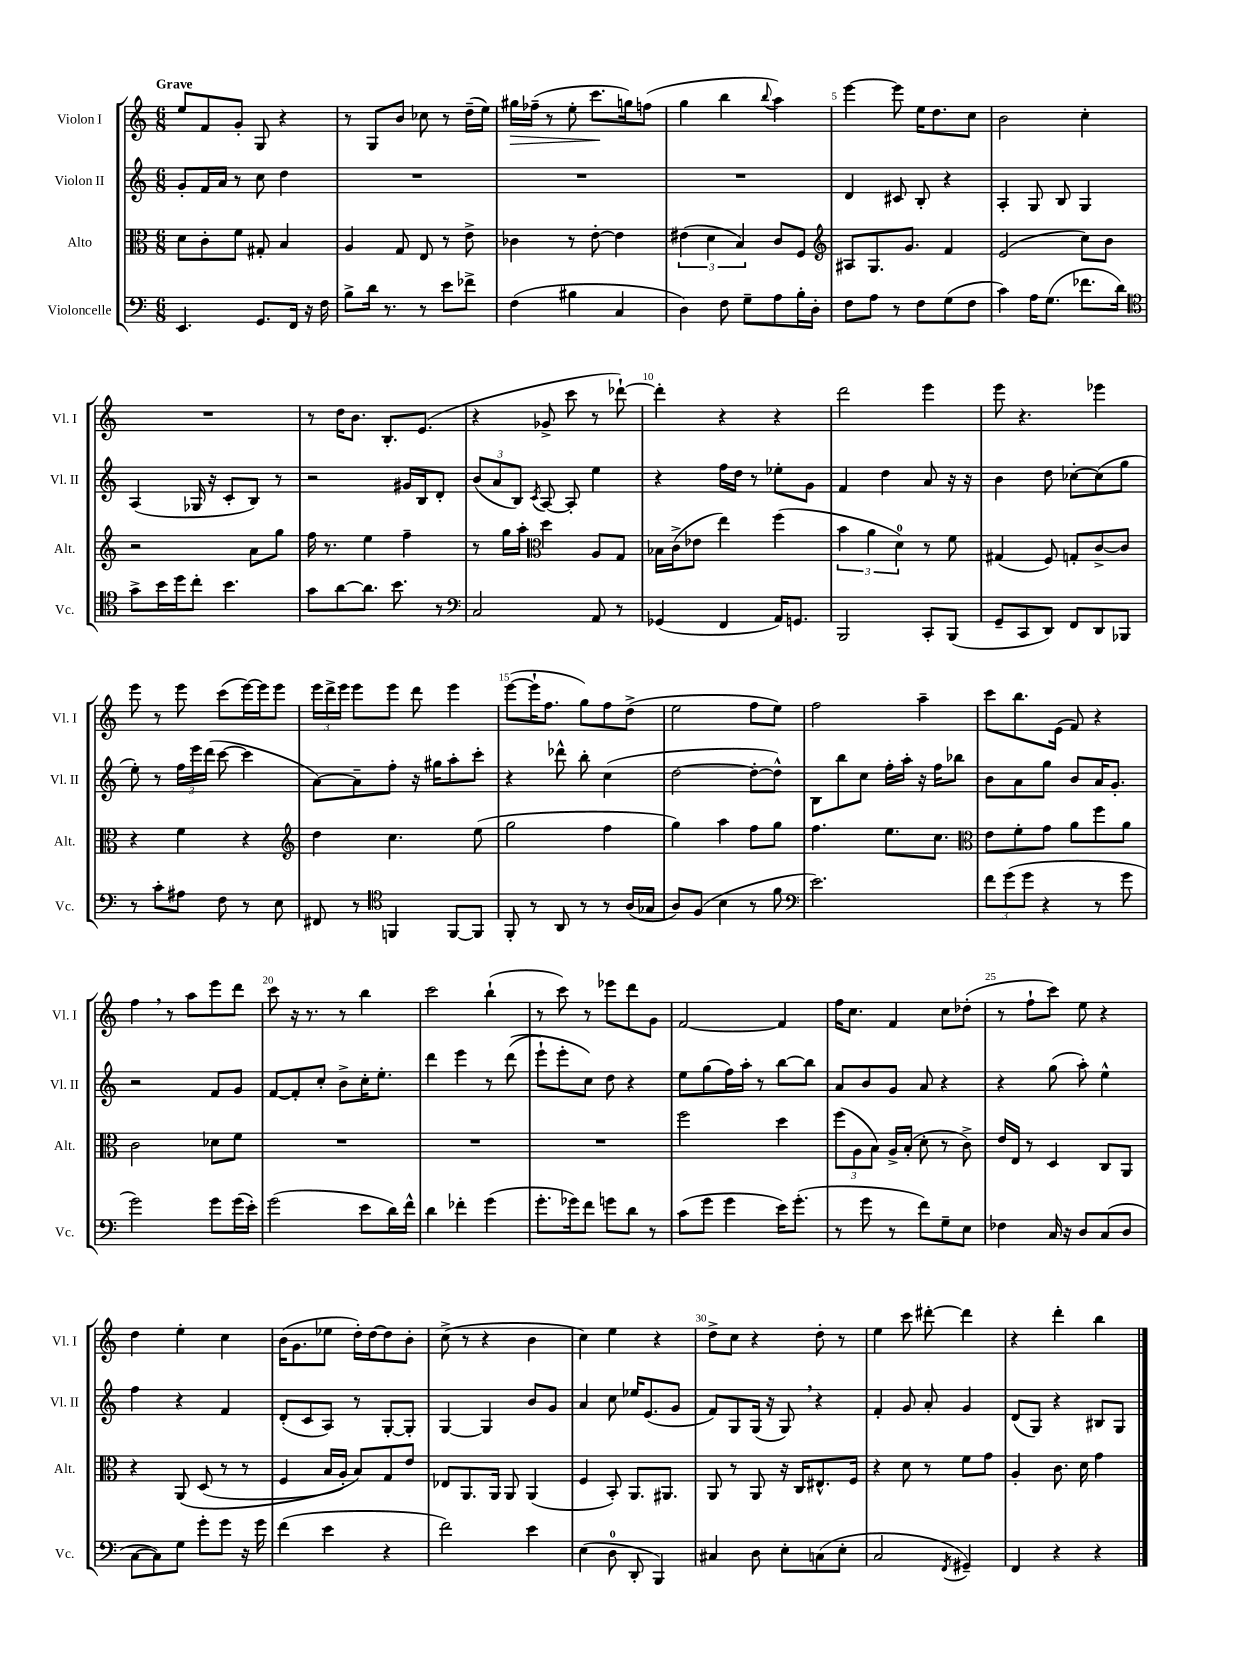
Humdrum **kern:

**kern	**kern	**kern	**kern
*staff4	*staff3	*staff2	*staff1
*clefF4	*clefC3	*clefG2	*clefG2
*k[]	*k[]	*k[]	*k[]
*M6/8	*M6/8	*M6/8	*M6/8
4.EE/	8d\L	8g'/L	8ee/L
.	8c'\	16f/L	8f/
.	.	16a/JJ	.
.	8f\J	8r	8g'/J
8.GG/L	8G#'/	8cc\	8G/
.	4B/	4dd\	4r
16FF/Jk	.	.	.
16r	.	.	.
16F\	.	.	.
=	=	=	=
8B^\L	4A/	2.r	8r
16d\Jk	.	.	8G/L
8.r	.	.	.
.	8G/	.	8b/J
8r	8E/	.	8cc-\
8e\L	8r	.	8r
8f-^\J	8e^\	.	(16dd~\LL
.	.	.	16ee\JJ)
=	=	=	=
(4F\	4c-\	2.r	16gg#\LL
.	.	.	(16ff-~\JJ
.	.	.	8r
4B#\	8r	.	8ee'\
.	[8e'\	.	8.ccc\L
4C/	4e\]	.	.
.	.	.	16gg\k)
.	.	.	(8ff\J
=	=	=	=
4D\)	(6e#\	2.r	4gg\
.	6d\	.	.
8F\	.	.	4bb\
.	6B/)	.	.
8G~\L	.	.	.
.	.	.	8qqbb/
8A\	8c/L	.	4aa\)
16B'\L	8F/J	.	.
16D'\JJ	.	.	.
=	=	=	=
*	*clefG2	*	*
8F\L	8A#/L	4d/	[4eee\
8A\J	8.G/	.	.
8r	.	8c#/	8eee\]
.	8.g/J	.	.
8F\L	.	8B'/	16ee\LK
.	.	.	8.dd\
(8G\	4f/	4r	.
8F\J	.	.	8cc\J
=	=	=	=
4c\)	(2e/	4A'/	2b\
16A\LK	.	8G/	.
(8.G\J	.	.	.
.	.	8B/	.
8.f-\L	8cc\L)	4G/	4cc'\
.	8b\J	.	.
16d\Jk)	.	.	.
=	=	=	=
*clefC4	*	*	*
8g^\L	2r	(4A/	2.r
16b\L	.	.	.
16dd\J	.	.	.
8cc'\J	.	16G-/	.
.	.	16r	.
4.b\	.	8c'/L	.
.	8a\L	8B/J)	.
.	8gg\J	8r	.
=	=	=	=
8g\L	16ff\	2r	8r
.	8.r	.	.
[8a\	.	.	16dd\LK
.	.	.	8.b\J
8.a\]J	4ee\	.	.
.	.	.	8.B'/L
8.b\	.	.	.
.	4ff~\	16g#/LL	.
.	.	16B/J	(8.e/J
8r	.	8d'/J	.
=	=	=	=
*clefF4	*	*	*
2C/	8r	(12b/L	4r
.	.	12a/	.
.	16gg\LL	.	.
.	.	12B/J)	.
.	16aa'\JJ	.	.
*	*clefC3	*	*
.	.	8qc/	.
.	4dd\	[8A/	8g-^/
.	.	8A'/]	8ccc\
8AA/	8A/L	4ee\	8r
8r	8G/J	.	[8ddd-`\)
=	=	=	=
(4GG-/	16B-\LL	4r	4ddd-'\]
.	(16c^\J	.	.
.	8e-\J	.	.
4FF/	4ee\)	16ff\LL	4r
.	.	16dd\JJ	.
.	.	8r	.
16AA/LK)	(4ff\	8ee-'\L	4r
8.GG/J	.	.	.
.	.	8g\J	.
=	=	=	=
2BBB/	6b\	4f/	2ddd\
.	6a\	.	.
.	.	4dd\	.
.	6d\)	.	.
8CC'/L	8r	8a/	4eee\
(8BBB/J	8f\	16r	.
.	.	16r	.
=	=	=	=
8GG~/L	(4G#/	4b\	8eee\
8CC/	.	.	4.r
8DD/J)	8F/)	8dd\	.
8FF/L	8G'/L	[8cc-'\L	.
8DD/	[8c^/	(8cc-\]	4eee-\
8BBB-/J	8c/]J	8gg\J	.
=	=	=	=
8r	4r	8ee'\)	8eee\
8c'\L	.	8r	8r
8A#\J	4f\	24ff\LL	8eee\
.	.	24eee\	.
.	.	(24ddd\JJ	.
8F\	.	[8ccc\	(8ccc\L
8r	4r	4ccc\]	[16eee\L)
.	.	.	16eee\]J
8E\	.	.	8eee\J
=	=	=	=
*	*clefG2	*	*
8FF#/	4dd\	[8a\L)	24eee\LL
.	.	.	24ddd^\
.	.	.	24eee\JJ
8r	.	8a~\]	8eee\L
*clefC4	*	*	*
4FF/	4.cc\	8ff'\J	8eee\J
.	.	16r	8ddd\
.	.	16gg#\LK	.
[8FF/L	.	8aa'\	4eee\
8FF/]J	(8ee\	8ccc'\J	.
=	=	=	=
8FF'/	2gg\	4r	([8eee\L
8r	.	.	16eee`\]K
.	.	.	8.ff\J
8AA/	.	8ddd-^^\	.
8r	.	8bb'\	8gg\L)
8r	4ff\	(4cc\	8ff\
(16A/LL	.	.	(8dd^\J
16G-/JJ	.	.	.
=	=	=	=
8A/L)	4gg\)	[2dd\	2ee\
(8F/J	.	.	.
4B\	4aa\	.	.
8r	8ff\L	8dd'\_L	8ff\L
8f\	8gg\J	8dd^^\]J)	8ee\J)
=	=	=	=
*clefF4	*	*	*
2.e\)	4.ff\	8B\L	2ff\
.	.	8bb\	.
.	.	8cc\J	.
.	8.ee\L	16ff'\LL	.
.	.	16aa'\JJ	.
.	.	16r	4aa~\
.	8.cc\J	16ff\LK	.
.	.	8bb-\J	.
=	=	=	=
*	*clefC3	*	*
12f\L	8e\L	8b\L	8ccc\L
(12g\	.	.	.
.	8f'\	8a\	8.bb\
12g\J	.	.	.
4r	8g\J	8gg\J	.
.	.	.	(16e\Jk
.	8a\L	8b/L	8f/)
8r	8ff\	16a/K	4r
.	.	8.g'/J	.
8g\	8a\J	.	.
=	=	=	=
2g\)	2c\	2r	4ff\
.	.	.	8r
.	.	.	8aa\L
8g\L	8d-\L	8f/L	8eee\
(16g\L	8f\J	8g/J	8ddd\J
16e'\JJ)	.	.	.
=	=	=	=
(2g\	2.r	[8f/L	8ccc\
.	.	8f'/]	16r
.	.	.	8.r
.	.	8cc'/J	.
.	.	8b^\L	8r
8e\L	.	16cc'\K	4bb\
.	.	8.ee'\J	.
16d\L)	.	.	.
16f^^\JJ	.	.	.
=	=	=	=
4d\	2.r	4ddd\	2ccc\
4f-'\	.	4eee\	.
(4g\	.	8r	(4bb`\
.	.	&((8ddd\	.
=	=	=	=
8.g'\L	2.r	8eee`\L)	8r
.	.	8eee'\	8ccc\)
16g-\k)	.	.	.
8f\J	.	8cc\J&)	8r
8g\L	.	8dd\	8eee-\L
8d\J	.	4r	8ddd\
8r	.	.	8g\J
=	=	=	=
(8c\L	2ff\	8ee\L	[2f/
8g\J	.	(8gg\	.
4g\	.	16ff\L)	.
.	.	16aa'\JJ	.
.	.	8r	.
16e\LK)	4dd\	[8bb\L	4f/]
(8.g'\J	.	.	.
.	.	8bb\]J	.
=	=	=	=
8r	(12ff\L	8a/L	16ff\LK
.	.	.	8.cc\J
.	12A\	.	.
8g\	.	8b/	.
.	12B\J)	.	.
8r	16A^/LL	8g/J	4f/
.	(16B'/JJ	.	.
8f\L)	8d'\	8a/	.
8G~\	8r	4r	8cc\L
8E\J	8c^\)	.	(8dd-'\J
=	=	=	=
4F-\	16e/LL	4r	8r
.	16E/JJ	.	.
.	8r	.	8ff`\L
16C/	4D/	(8gg\	8ccc\J)
16r	.	.	.
8D/L	.	8aa'\)	8ee\
(8C/	8C/L	4ee^^\	4r
8D/J	8AA/J	.	.
=	=	=	=
[8C\L	4r	4ff\	4dd\
8C\])	.	.	.
8G\J	&(8AA/	4r	4ee'\
8g'\L	(8D/	.	.
8g\J	8r	4f/	4cc\
16r	8r	.	.
16g\	.	.	.
=	=	=	=
(4f\	4F/	(8d'/L	(16b\LK
.	.	.	8.g\
.	.	8c/	.
4e\	16B/LL	8A/J)	8ee-\J
.	16A'/JJ)	.	.
.	8B/L&)	8r	16dd'\LL)
.	.	.	[16dd\J
4r	8G/	[8G'/L	8dd\]
.	8e/J	8G'/]J	8b'\J
=	=	=	=
2f\)	8E-/L	[4G/	(8cc^\
.	8.AA/	.	8r
.	.	4G/]	4r
.	16AA/Jk	.	.
.	8AA/	.	.
4e\	(4AA/	8b/L	4b\
.	.	8g/J	.
=	=	=	=
(4E\	4F/	4a/	4cc\)
8D\	8BB'/)	8cc\	4ee\
8DD'/	8.AA/L	16ee-/LK	.
.	.	(8.e/	.
4BBB/)	.	.	4r
.	8.AA#/J	.	.
.	.	8g/J	.
=	=	=	=
4C#/	8AA/	8f/L)	8dd^\L
.	8r	8G/	8cc\J
8D\	8AA/	(16G/Jk	4r
.	.	16r	.
8E'\L	16r	8G/)	.
.	16C/LK	.	.
(8C\	8.E#^^/	4r	8dd'\
8E'\J	.	.	8r
.	16F/Jk	.	.
=	=	=	=
2C/	4r	4f'/	4ee\
.	8d\	8g/	8ccc\
.	8r	8a'/	[8ddd#'\
8qFF/	.	.	.
4GG#~/)	8f\L	4g/	4ddd#\]
.	8g\J	.	.
=	=	=	=
4FF/	4A'/	(8d/L	4r
.	.	8G/J)	.
4r	8.c\	4r	4ddd'\
.	16d\	.	.
4r	4g\	8B#/L	4bb\
.	.	8G/J	.
==	==	==	==
*-	*-	*-	*-
